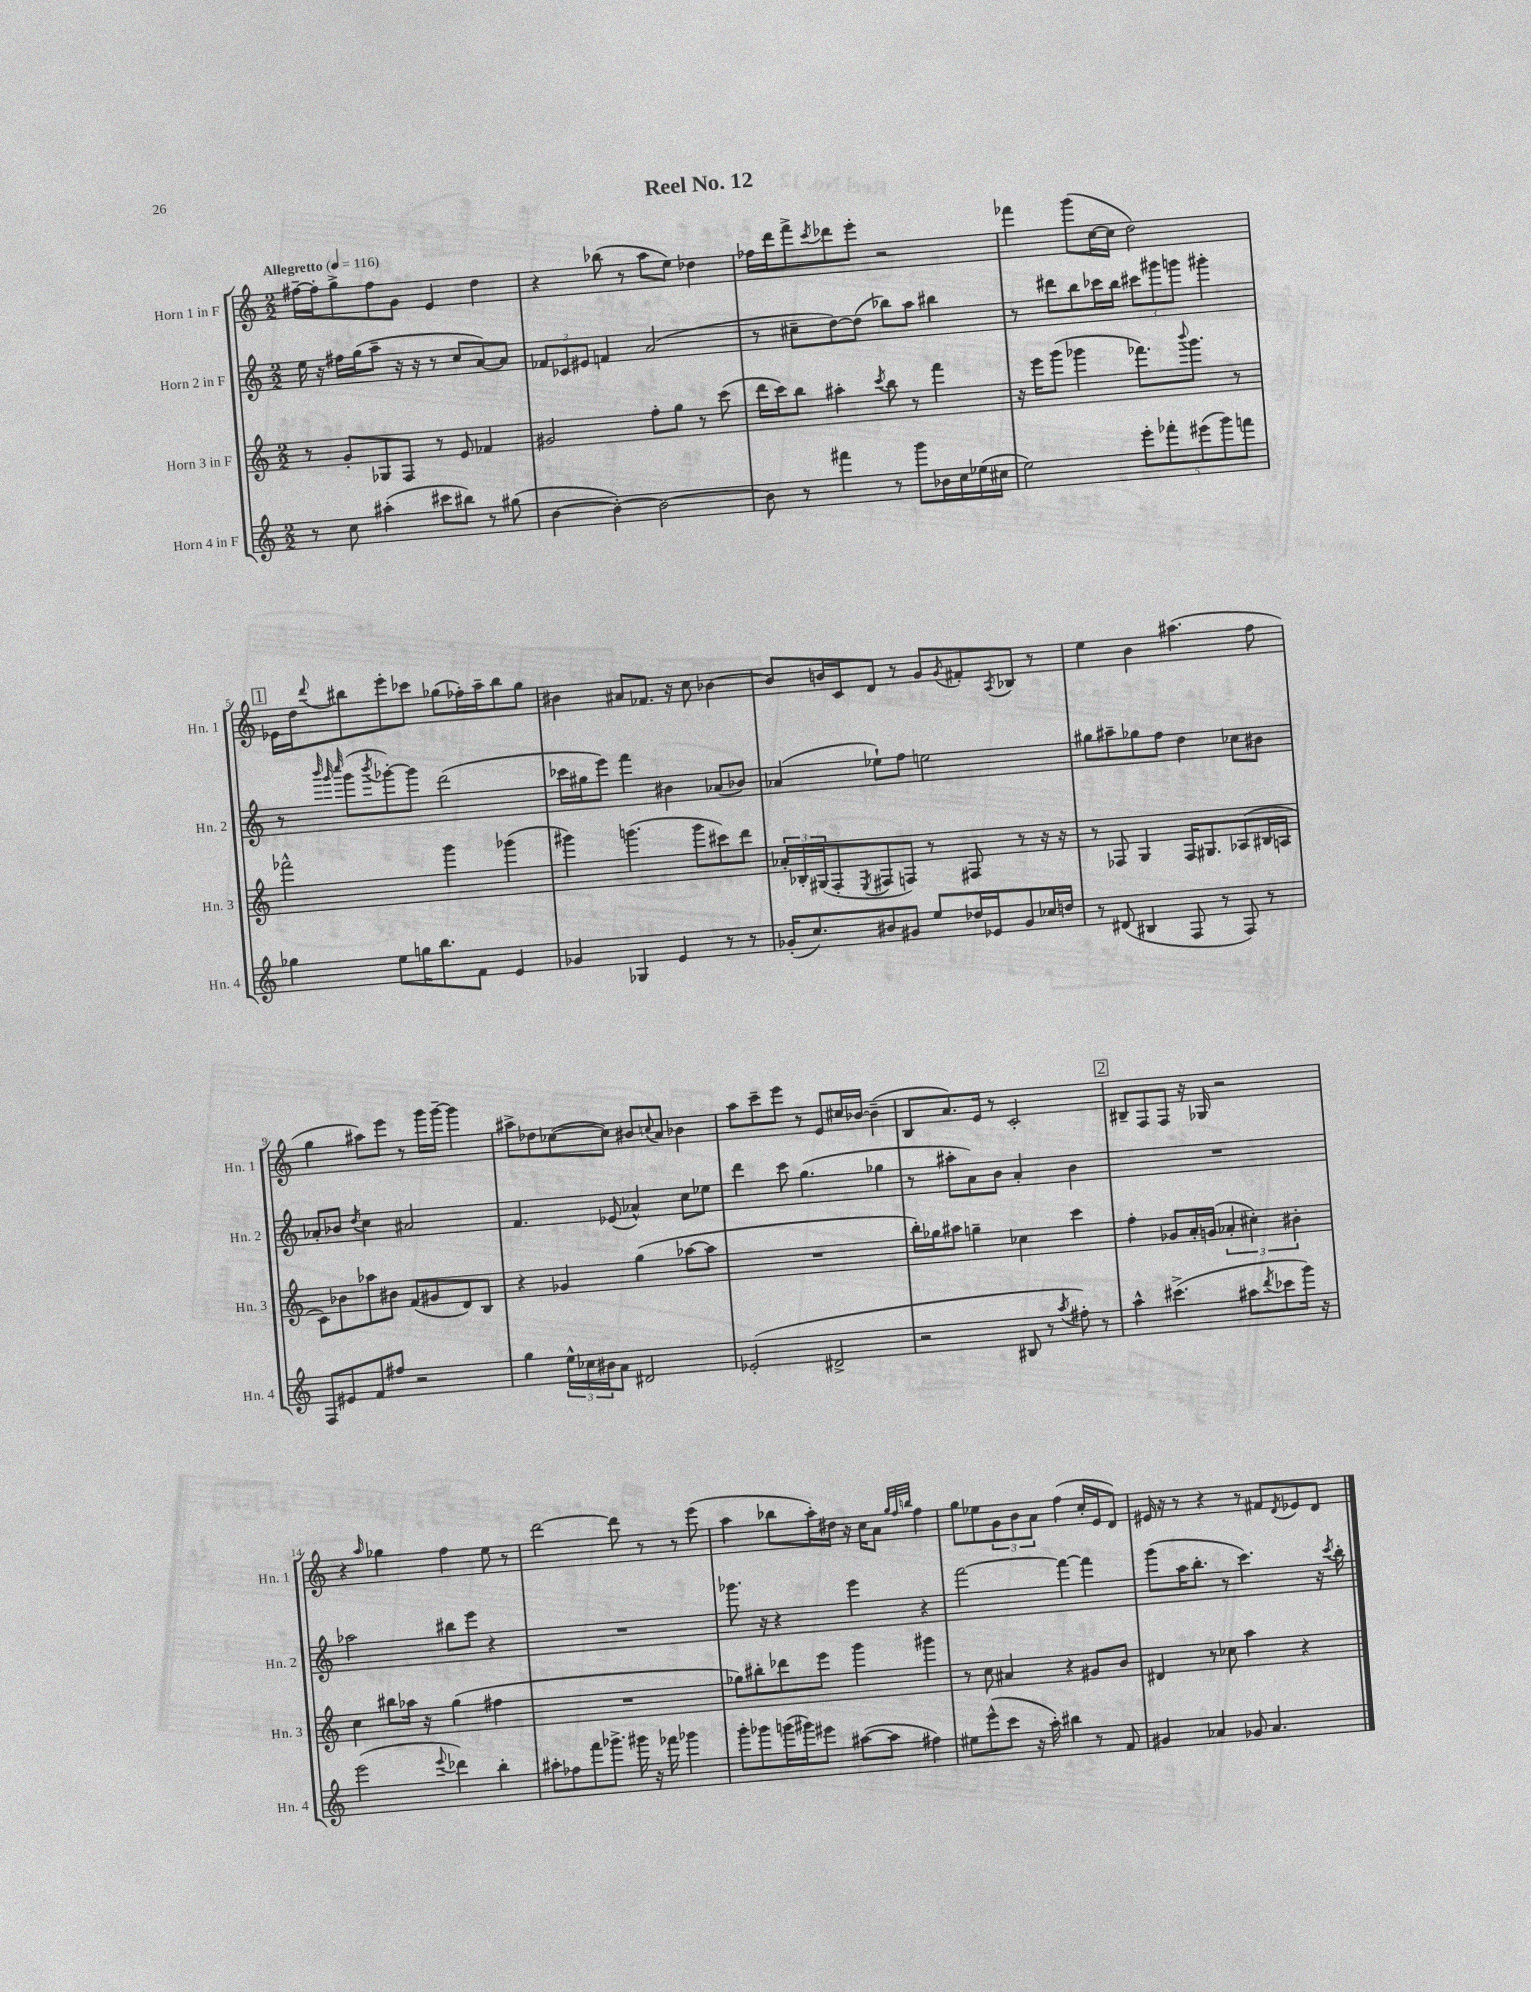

**kern	**kern	**kern	**kern
*staff4	*staff3	*staff2	*staff1
*clefG2	*clefG2	*clefG2	*clefG2
*k[]	*k[]	*k[]	*k[]
*M2/2	*M2/2	*M2/2	*M2/2
*MM116	*MM116	*MM116	*MM116
8r	8r	16ee	[16ff#~
.	.	16r	16ff#']
8cc	8g'	16ff#	8gg^
.	.	(16gg	.
(4aa#'	8G-	8aa~	8ff#
.	8F	16r	8g
.	.	16r	.
8ccc#	8r	8r	4e
8bb#)	8e	8cc	.
8r	4f-	[8a)	4dd
(8gg#	.	8a]	.
=	=	=	=
[4b	2g#	12f-	4r
.	.	12c-	.
.	.	12e#	.
4b'_)	.	4f	(8bb-
.	.	.	8r
2b_	8ff'	(2a	8aa
.	8gg	.	8ee)
.	8r	.	4dd-
.	(8ccc	.	.
=	=	=	=
8b]	16ddd	8r	16ff-
.	16ccc)	.	16ddd
8r	8bb	8cc#~	8fff^
.	.	.	8qccc
4fff#	4aa#'	[8dd)	8ddd-
.	.	(8dd]	8eee'
.	8qccc	.	.
8r	8bb	8bb-)	2r
8ggg	8r	8aa	.
16b-	4fff	4bb#	.
16cc	.	.	.
(16ee-	.	.	.
16cc#	.	.	.
=	=	=	=
2ee)	16r	8r	4fff-
.	16eee	.	.
.	(8ggg	8ddd#	.
.	4ggg-	8bb	(8ggg
.	.	16ccc-	[16cc
.	.	16bb	16cc]
10eee'	8.fff-)	12ccc#	2dd)
.	.	12ggg#	.
10fff-'	.	.	.
.	.	12ggg	.
.	8qqbbb	.	.
.	8.ggg-	.	.
(10eee#	.	.	.
.	.	4ggg#'	.
10ggg)	.	.	.
.	8r	.	.
10fff	.	.	.
=	=	=	=
4gg-	2fff-^^	8r	16e-
.	.	.	16dd
.	.	32qqbbb	.
.	.	32qqggg	.
.	.	32qqcccc	8qqddd
.	.	(8ggg	8bb#
.	.	8qbbb	.
8ee	.	[8ggg-')	8eee'
16gg	.	8ggg-]	8ccc-
8.bb	.	.	.
.	4ggg	(2ddd	(8gg-
8f	.	.	16ff-')
.	.	.	16aa~
4e	(4ggg-	.	8bb#
.	.	.	8gg-
=	=	=	=
4g-	4ggg#)	16ccc-	4b#
.	.	16gg#	.
.	.	8eee)	.
4G-	(4.ggg	4fff	8a#
.	.	.	8.f-
4e	.	4b#	.
.	.	.	16r
.	8ggg	.	8cc
8r	8ccc#)	(8a-	[4b-
8r	8ddd	8b-)	.
=	=	=	=
(16g-'	24a-'	(4a-	8b-]
.	24B-'	.	.
8.cc)	.	.	.
.	(24G#	.	.
.	8F'	.	16b
.	.	.	16c
.	8qE	.	.
8b#	8F#	8ee-`)	8d
8g#	8F)	8ff	8r
8ee	8r	2ee	8g
.	.	.	8qg
16dd-	8F#	.	8f#'
16e-	.	.	.
.	.	.	8qA
8g#	8r	.	8B-
16cc-	16r	.	8r
16dd	16r	.	.
=	=	=	=
8r	8r	8gg#	4ee
(8d#	8F-	8aa#~	.
4B#	4G	8gg-	4b
.	.	8ff	.
8F	16F-	4dd	(4.aa#
.	8.G#	.	.
8r	.	.	.
8F)	(8A-	8cc-	.
8r	16B#	8b#	8ff
.	16A	.	.
=	=	=	=
8F	8c)	8a-'	4gg
8e#	8b-	8b-	.
.	.	8qdd	.
8f	8aa-	4cc	8aa#)
8ff#	8b#	.	8eee
2r	(8f	2a#	8r
.	8g#	.	16ggg
.	.	.	[16ggg~
.	8d)	.	4ggg]
.	8B	.	.
=	=	=	=
4gg	4r	4.f	8aa#^
.	.	.	8dd-
24ee^^	4g-	.	([8cc-
24cc-	.	.	.
24b#	.	.	.
8a	.	(8e-	8cc-])
2d#	(4gg	4a-^^)	8b#
.	.	.	8qqcc
.	.	.	8a
.	[8aa-	8cc	4b-
.	8aa-]	8ee-	.
=	=	=	=
(2e-'	1r	4ddd	8aa
.	.	.	8ccc~
.	.	8ccc	8eee
.	.	(4.gg	8r
2d#^	.	.	8e
.	.	.	16cc#
.	.	.	[16b-
.	.	4gg-	(4b-~]
=	=	=	=
2r	16bb')	8r	8B
.	16gg-	.	.
.	8aa#	8aa#'	8.a)
.	4gg~	8a)	.
.	.	.	16e
.	.	8b	8r
8B#	4cc-	4a'	2c'
8r	.	.	.
8qaa	.	.	.
8ff#')	4ccc	4b	.
8r	.	.	.
=	=	=	=
4aa^^	4ff'	1r	8B#~
.	.	.	8F
(4.ccc#^	8g-	.	8F
.	16a'	.	16r
.	(16g	.	16G-
.	6a-'	.	2r
8aa#	.	.	.
.	6cc#')	.	.
8qddd	.	.	.
8ccc-	.	.	.
.	6b#'	.	.
16ggg)	.	.	.
16r	.	.	.
=	=	=	=
(2eee	4cc	2aa-	4r
.	.	.	16qqaa
.	8bb#	.	4gg-
.	16aa-	.	.
.	16r	.	.
8qqeee	.	.	.
4ddd-)	(4gg	8bb#	4ff
.	.	8eee	.
4bb'	4ff#	4r	8ee
.	.	.	8r
=	=	=	=
8aa#'	1r	1r	[2ddd
8ff-	.	.	.
8fff	.	.	.
8.ggg-^	.	.	.
.	.	.	8ddd]
16ggg#	.	.	.
16r	.	.	8r
16fff-	.	.	.
4ggg-	.	.	8r
.	.	.	(8eee
=	=	=	=
8ggg'	8gg-)	8.ggg-	4aa
8ggg-	8bb#'	.	.
.	.	16r	.
(16ggg	8ddd-	4r	8bb-
16ggg#)	.	.	.
8eee#	8eee	.	16aa')
.	.	.	16dd#
([8aa#	4ggg	4eee	16r
.	.	.	16cc
8aa#]	.	.	8a
.	.	.	32qqgg
.	.	.	32qqff
.	.	.	32qqbb
4ff#)	4ggg#	4r	4ff
=	=	=	=
8ee#	8r	[2fff	8gg
(8eee^^	8cc	.	8ee-
8ccc	4a#	.	12g
.	.	.	12b
16r	.	.	.
.	.	.	12a
16aa')	.	.	.
4bb#	4r	4fff_	(4ff
8r	8g#	4fff]	16cc'
.	.	.	16e
8f	8b	.	8d)
=	=	=	=
4g#	4d#	(8ggg	16e#
.	.	.	16r
.	.	16aa	8r
.	.	8.bb'	.
4a-	8r	.	4r
.	8cc-	8r	.
8g-	4aa	4.ccc)	8r
4.a-	.	.	8f#
.	.	.	8qd
.	4r	.	8e-
.	.	16r	8d
.	.	8qccc	.
.	.	16bb'	.
==	==	==	==
*-	*-	*-	*-
